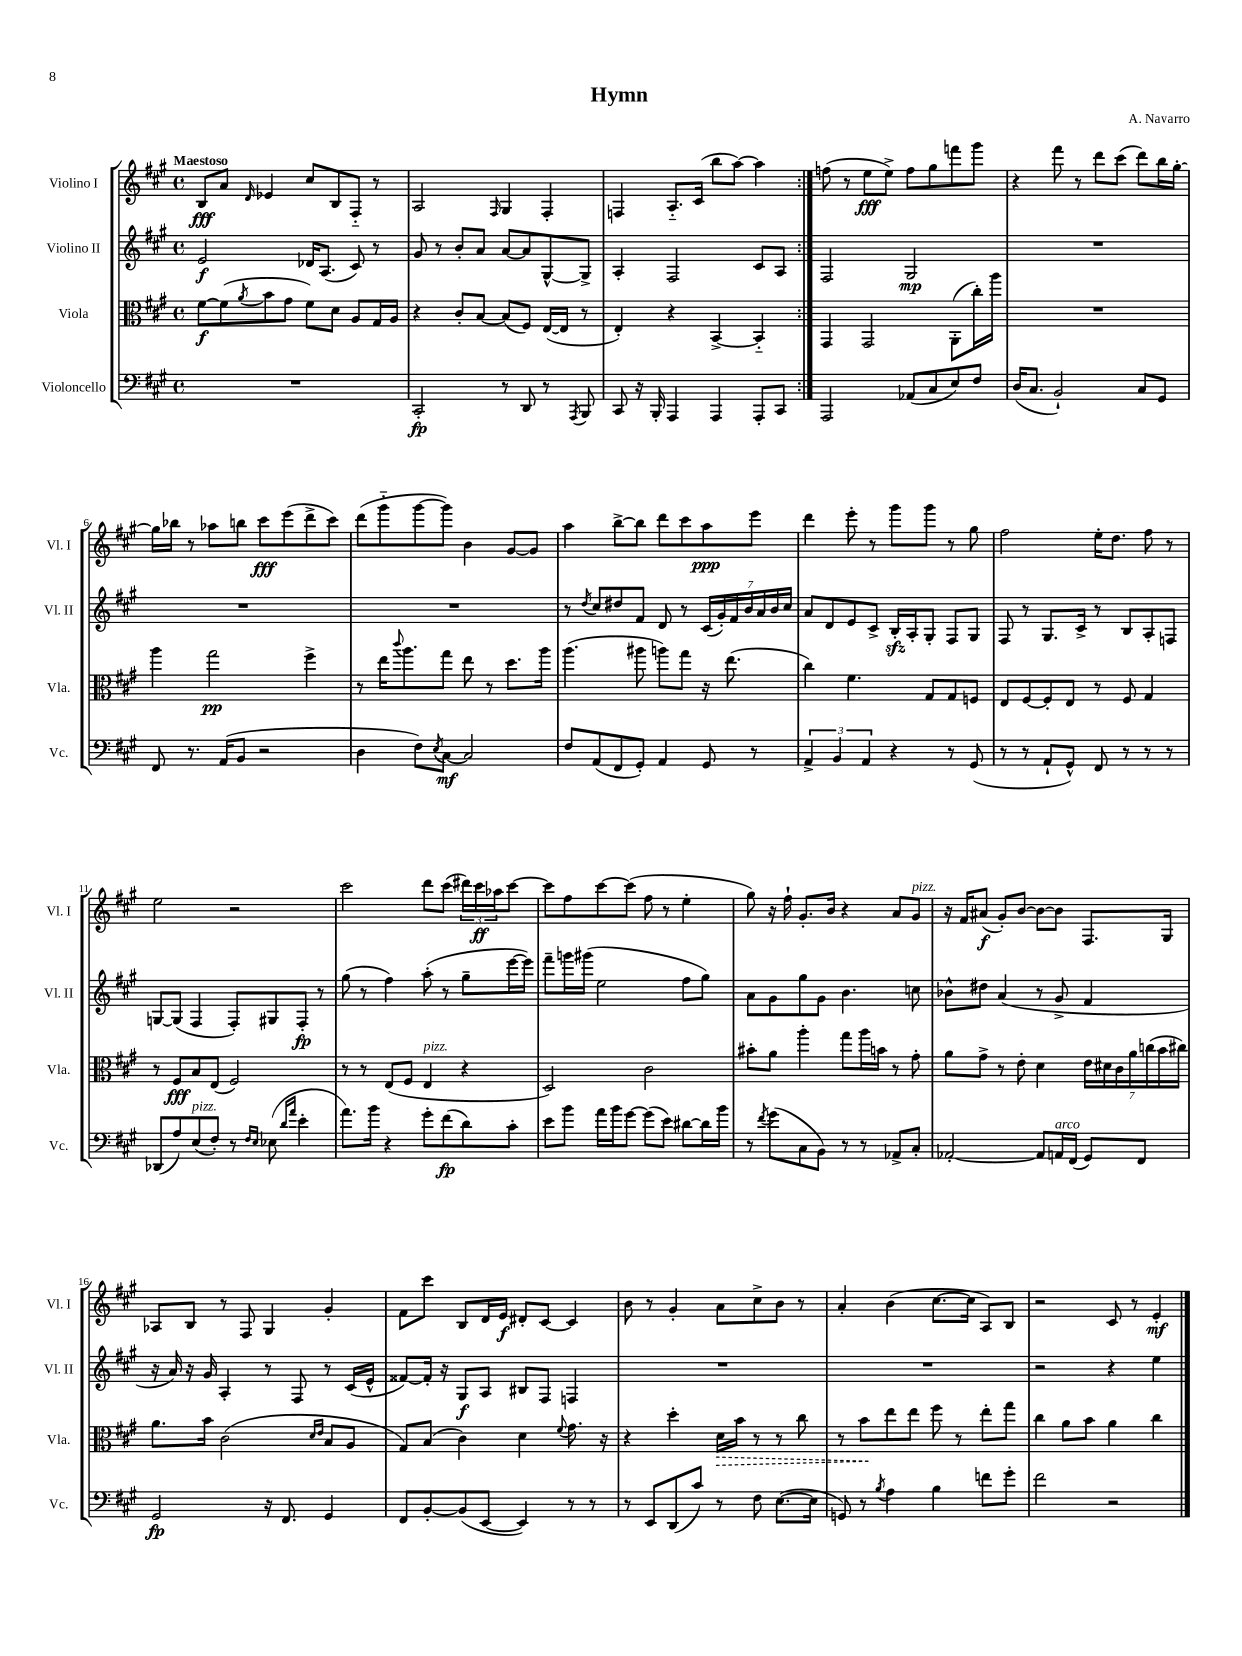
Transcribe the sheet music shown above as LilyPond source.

\header { title = "Hymn" composer = "A. Navarro" }
<<
\new StaffGroup <<
\new Staff = "s0" \with { instrumentName = "Violino I" shortInstrumentName = "Vl. I" } {
    \clef treble \key a \major \defaultTimeSignature \time 4/4 \tempo "Maestoso"
    \repeat volta 2 { b8\fff a'8 \grace { d'16 } ees'4 cis''8 b8 fis8-_ r8 |
    a2 \grace { fis16 } gis4 fis4-. |
    f4 a8.-_ cis'16( b''8 a''8~) a''4 | }
    f''8( r8 e''8\fff e''8->) f''8 gis''8 f'''8 gis'''8 |
    r4 fis'''8 r8 d'''8 cis'''8( d'''8) b''16 gis''16~-. |
    gis''16 bes''16 r8 aes''8 b''8 cis'''8\fff e'''8( d'''8-> cis'''8) |
    d'''8( gis'''8-_ gis'''8~ gis'''8) b'4 gis'8~ gis'8 |
    a''4 b''8~-> b''8 d'''8 cis'''8 a''8\ppp e'''8 |
    d'''4 e'''8-. r8 gis'''8 gis'''8 r8 gis''8 |
    fis''2 e''16-. d''8. fis''8 r8 |
    e''2 r2 |
    cis'''2 d'''8 cis'''8( \tuplet 3/2 { dis'''16) cis'''16\ff aes''16 } cis'''8~ |
    cis'''8 fis''8 cis'''8~ cis'''8( fis''8 r8 e''4-. |
    gis''8) r16 fis''16-! gis'8.-. b'16 r4 a'8 gis'8^\markup { \italic "pizz." } |
    r16 fis'16 ais'8\f( gis'8-.) b'8~ b'8~ b'8 fis8. gis16 |
    aes8 b8 r8 fis8 gis4 gis'4-. |
    fis'8 cis'''8 b8 d'16 e'16\f dis'8-. cis'8~ cis'4 |
    b'8 r8 gis'4-. a'8 cis''8-> b'8 r8 |
    a'4-. b'4( cis''8.~ cis''16 a8) b8 |
    r2 cis'8 r8 e'4-.\mf \bar "|." |
}
\new Staff = "s1" \with { instrumentName = "Violino II" shortInstrumentName = "Vl. II" } {
    \clef treble \key a \major \defaultTimeSignature \time 4/4
    \repeat volta 2 { e'2\f des'16 a8.( cis'8) r8 |
    gis'8 r8 b'8-. a'8 a'8~ a'8 gis8~-^ gis8-> |
    a4-. fis2 cis'8 a8 | }
    fis2 gis2\mp |
    R1 |
    R1 |
    R1 |
    r8 \acciaccatura { d''8 } cis''8 dis''8 fis'8 d'8 r8 \tuplet 7/4 { cis'16( gis'16-.) fis'16 b'16 a'16 b'16 cis''16 } |
    a'8 d'8 e'8 cis'8-> b16-.\sfz a16-. gis8-. fis8 gis8 |
    fis8 r8 gis8. cis'16-> r8 b8 a8-. f8 |
    g8~ g8( fis4 fis8-.) gis8 fis8-.\fp r8 |
    gis''8( r8 fis''4) a''8-.( r8 gis''8-- e'''16~ e'''16) |
    fis'''8-- g'''16 gis'''16( e''2 fis''8 gis''8) |
    a'8 gis'8 gis''8 gis'8 b'4. c''8 |
    bes'8-^ dis''8 a'4( r8 gis'8-> fis'4 |
    r16 a'16) r16 gis'16 a4-. r8 fis8 r8 cis'16( e'16-^ |
    fisis'8~) fisis'16-. r16 gis8\f a8 bis8 fis8 f4 |
    R1 |
    R1 |
    r2 r4 e''4 \bar "|." |
}
\new Staff = "s2" \with { instrumentName = "Viola" shortInstrumentName = "Vla." } {
    \clef alto \key a \major \defaultTimeSignature \time 4/4
    \repeat volta 2 { fis'8~\f fis'8( \acciaccatura { a'8 } b'8 gis'8 fis'8) d'8 a8 gis16 a16 |
    r4 cis'8-. b8~ b8( fis8) e16~( e16 r8 |
    e4-.) r4 b,4~-> b,4-_ | }
    gis,4 gis,2 a,8-.( cis''16-.) a''16 |
    R1 |
    a''4 gis''2\pp fis''4-> |
    r8 e''16 \appoggiatura { cis'''8 } a''8. gis''8 e''8 r8 d''8. a''16 |
    a''4.( ais''8 a''8) gis''8 r16 e''8.( |
    cis''4) fis'4. gis8 gis8 f8 |
    e8 fis8~ fis8-. e8 r8 fis8 gis4 |
    r8 fis8\fff b8 e8( fis2) |
    r8 r8 e8( fis8 e4^\markup { \italic "pizz." } r4 |
    d2) cis'2 |
    bis'8-. a'8 a''4-. gis''8 a''16 b'16 r8 gis'8-. |
    a'8 gis'8-> r8 e'8-. d'4 \tuplet 7/4 { e'16 dis'16 cis'16 a'16 c''16( b'16 cis''16) } |
    a'8. b'16 cis'2( \grace { d'16 e'16 } b8 a8 |
    gis8) b8( cis'4) d'4 \appoggiatura { fis'8 } gis'8. r16 |
    r4 d''4-. \once \override Hairpin.style = #'dashed-line d'16\> b'16 r8 r8 cis''8 |
    r8 b'8\! e''8 e''8 fis''8 r8 e''8-. gis''8 |
    cis''4 a'8 b'8 a'4 cis''4 \bar "|." |
}
\new Staff = "s3" \with { instrumentName = "Violoncello" shortInstrumentName = "Vc." } {
    \clef bass \key a \major \defaultTimeSignature \time 4/4
    \repeat volta 2 { R1 |
    cis,2-.\fp r8 d,8 r8 \acciaccatura { a,,8 } b,,8 |
    cis,8 r16 b,,16-. a,,4 a,,4 a,,8-. cis,8 | }
    a,,2 aes,8( cis8 e8) fis8 |
    d16( cis8. b,2-!) cis8 gis,8 |
    fis,8 r8. a,16( b,8 r2 |
    d4 fis8) \acciaccatura { e8 } cis8~\mf cis2 |
    fis8 a,8( fis,8 gis,8-.) a,4 gis,8 r8 |
    \tuplet 3/2 { a,4-> b,4 a,4 } r4 r8 gis,8( |
    r8 r8 a,8-! gis,8-^) fis,8 r8 r8 r8 |
    des,8( a8) e8^\markup { \italic "pizz." }( fis8-.) r8 \grace { fis16 e16 } ees8( \grace { d'16 a'16 } e'4-. |
    a'8.) b'16 r4 gis'8-. fis'8\fp( d'8) cis'8-. |
    e'8 b'8 a'16 b'16 gis'8~ gis'8( e'8) dis'8~ dis'16 b'16 |
    r8 \acciaccatura { fis'8 } gis'8( cis8 b,8) r8 r8 aes,8-> cis8-. |
    aes,2~-. aes,8 a,16^\markup { \italic "arco" } fis,16( gis,8) fis,8 |
    gis,2\fp r16 fis,8. gis,4 |
    fis,8 b,8~-. b,8( e,8~ e,4) r8 r8 |
    r8 e,8 d,8( cis'8) r8 fis8 e8.~( e16 |
    g,8) r8 \acciaccatura { b8 } a4 b4 f'8 gis'8-. |
    fis'2 r2 \bar "|." |
}
>>
>>
